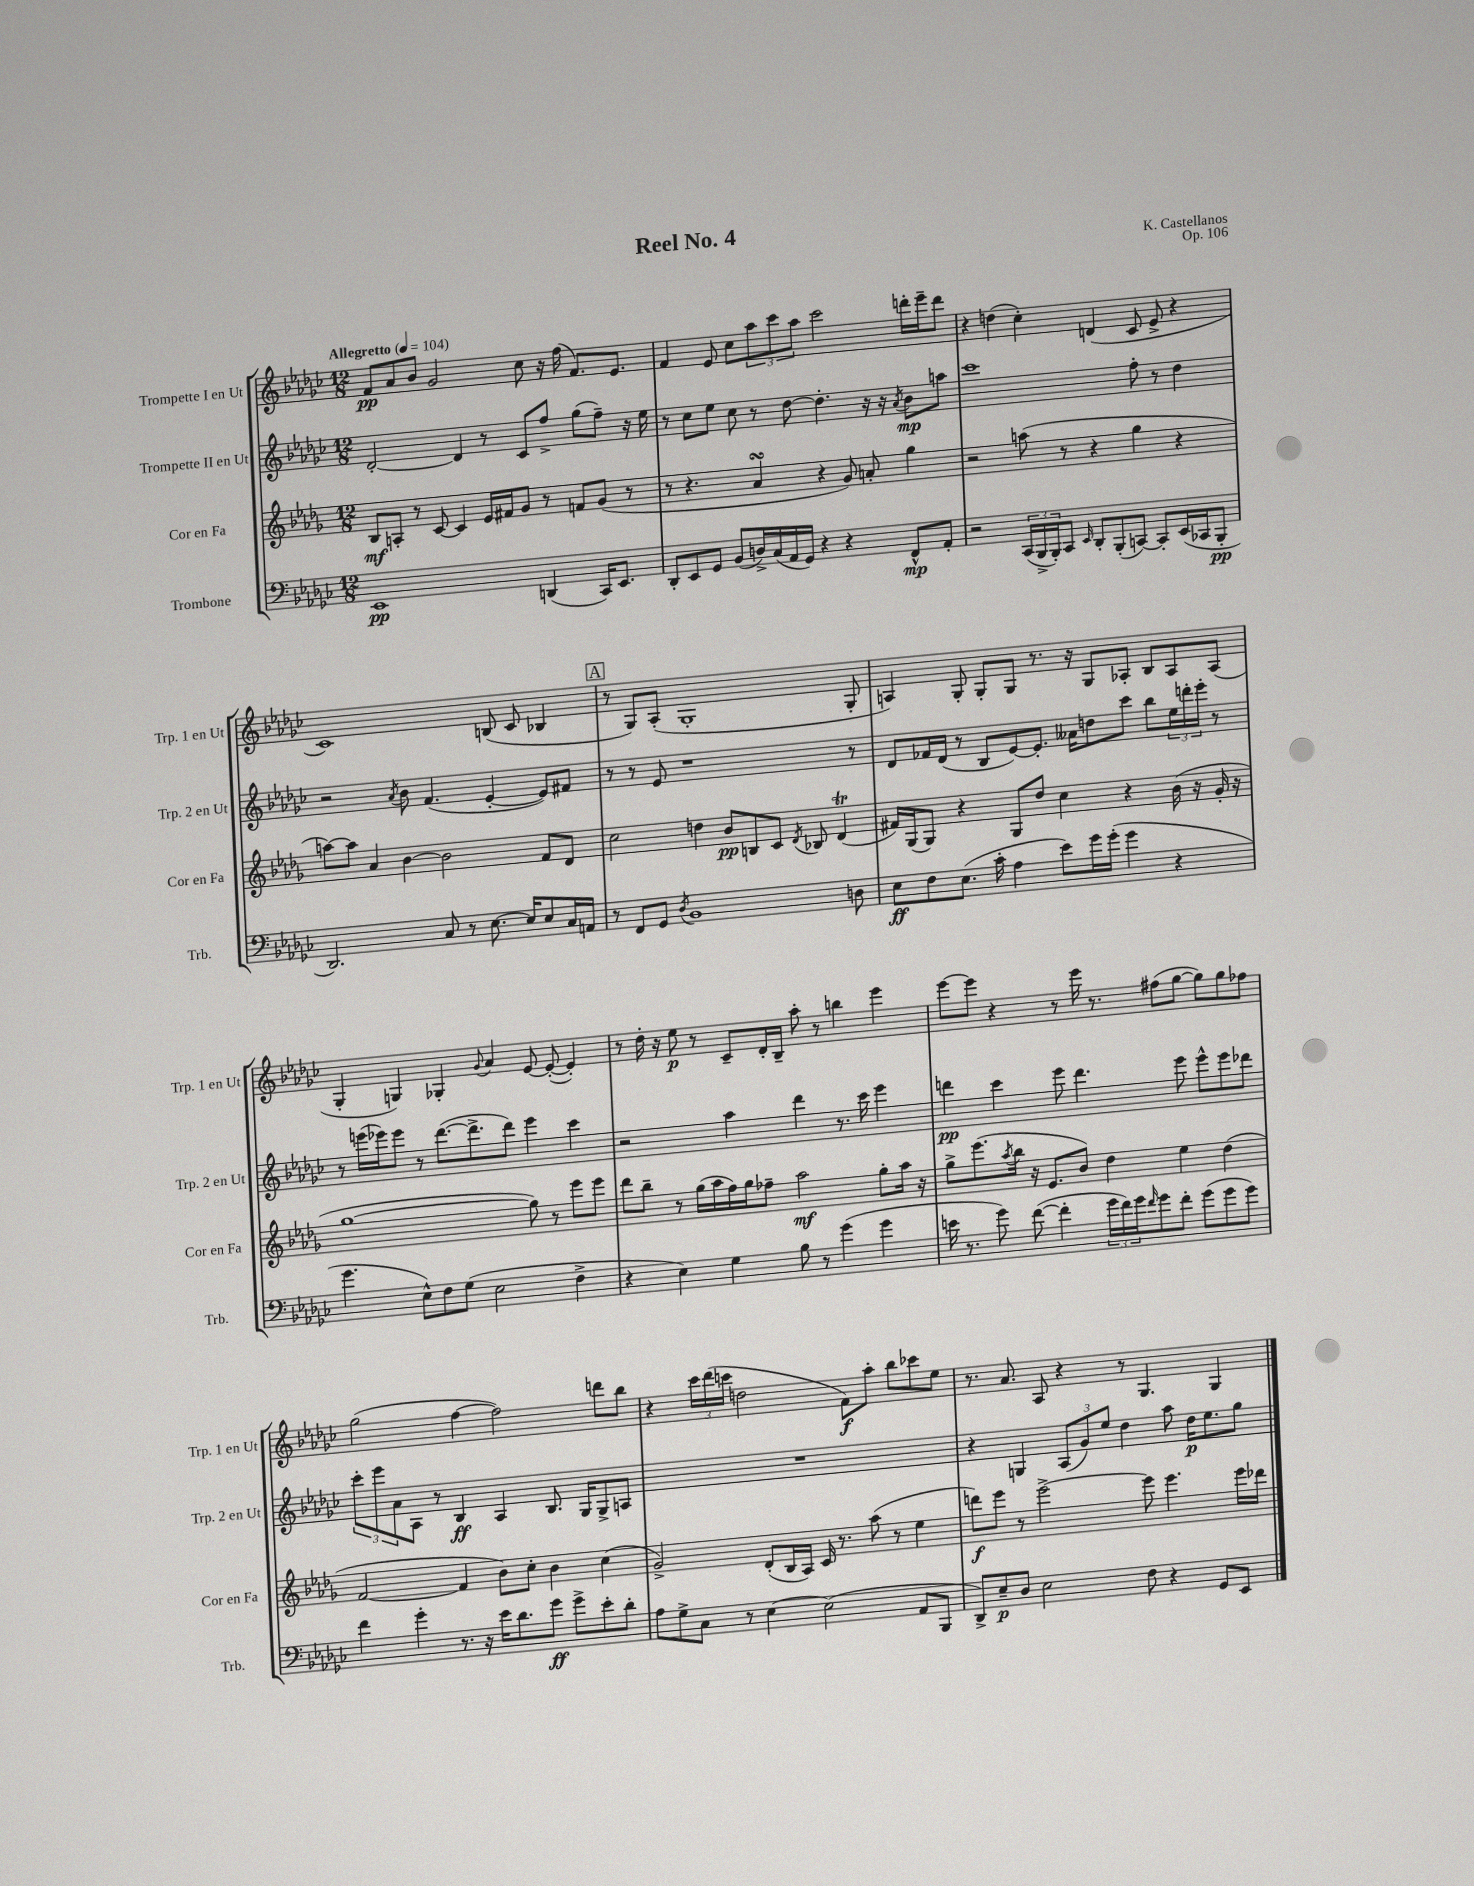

**kern	**dynam	**kern	**dynam	**kern	**dynam	**kern	**dynam
*part4	*part4	*part3	*part3	*part2	*part2	*part1	*part1
*staff4	*staff4	*staff3	*staff3	*staff2	*staff2	*staff1	*staff1
*I"Trombone	*	*I"Cor en Fa	*	*I"Trompette II en Ut	*	*I"Trompette I en Ut	*
*I'Trb.	*	*I'Cor en Fa	*	*I'Trp. 2 en Ut	*	*I'Trp. 1 en Ut	*
*clefF4	*	*clefG2	*	*clefG2	*	*clefG2	*
*k[b-e-a-d-g-c-]	*	*k[b-e-a-d-g-]	*	*k[b-e-a-d-g-c-]	*	*k[b-e-a-d-g-c-]	*
*M12/8	*	*M12/8	*	*M12/8	*	*M12/8	*
*MM104	*	*MM104	*	*MM104	*	*MM104	*
=1	=1	=1	=1	=1	=1	=1	=1
!	!	!	!	!	!	!LO:TX:a:B:t=Allegretto	!
1EE-	pp	8B-/L	mf	[2d-'/	.	8f/L	pp
.	.	8An'/J	.	.	.	8a-/	.
.	.	8r	.	.	.	8b-/J	.
.	.	[8c/	.	.	.	2g-/	.
.	.	4c/]	.	4d-/]	.	.	.
.	.	16e-/LL	.	8r	.	.	.
.	.	16f#X/J	.	.	.	.	.
.	.	8g-/J	.	8c-/L	.	8cc-\	.
(4DDn/	.	8r	.	8ff^/J	.	16r	.
.	.	.	.	.	.	(16ff\	.
.	.	8fn/L	.	(8gg-\L	.	8.f/L)	.
16CC-/KL)	.	(8g-/J	.	8ff~\J)	.	.	.
8.EE-/J	.	.	.	.	.	8.e-/J	.
.	.	8r	.	16r	.	.	.
.	.	.	.	16ee-\	.	.	.
=2	=2	=2	=2	=2	=2	=2	=2
8DD-'/L	.	8r	.	8r	.	4f/	.
8EE-/	.	4.r	.	8cc-\L	.	.	.
8GG-/J	.	.	.	8ee-\J	.	8e-/	.
(8BB-/L	.	.	.	8cc-\	.	8cc-\L	.
16Dn^/L)	.	4a-sSSS/	.	8r	.	12aa-\	.
(16C-/	.	.	.	.	.	.	.
.	.	.	.	.	.	12ccc-\	.
16AA-/	.	.	.	[8dd-\	.	.	.
.	.	.	.	.	.	12aa-\J	.
16GG-/JJ)	.	.	.	.	.	.	.
4r	.	4r	.	4.dd-'\]	.	2ccc-\	.
4r	.	8g-/)	.	.	.	.	.
.	.	8an'/	.	16r	.	.	.
.	.	.	.	16r	.	.	.
.	.	.	.	8qa-/	.	.	.
8FF^^/L	mp	4gg-\	.	8b-\L	mp	16dddn'\LL	.
.	.	.	.	.	.	16eee-~\J	.
8AA-'/J	.	.	.	8aan\J	.	8ddd\J	.
=3	=3	=3	=3	=3	=3	=3	=3
2r	.	2r	.	1ccc-	.	4r	.
.	.	.	.	.	.	(4ddn\	.
(24CC-/LL	.	(8aan\	.	.	.	4cc-'\)	.
24BBB-^/	.	.	.	.	.	.	.
24BBB-'/J)	.	.	.	.	.	.	.
8CC-/J	.	8r	.	.	.	.	.
16qqEE-/	.	.	.	.	.	.	.
8DD-'/L	.	4r	.	.	.	(4dn/	.
(8BBB-'/	.	.	.	.	.	.	.
[8CCn/J)	.	4gg-\	.	8ff'\	.	8c-/	.
8CC'/L]	.	.	.	8r	.	8e-^/	.
(16EE-/L	.	4r	.	4dd-\	.	4r	.
16CC-X/J	.	.	.	.	.	.	.
8BBB-'/J	pp	.	.	.	.	.	.
!!LO:LB:g=z
=4	=4	=4	=4	=4	=4	=4	=4
2.DD-/)	.	[8aan\L)	.	2r	.	1c-)	.
.	.	8aa\J]	.	.	.	.	.
.	.	4a-/	.	.	.	.	.
.	.	.	.	8qa-/	.	.	.
.	.	[4b-\	.	8b-\	.	.	.
.	.	.	.	(4.f/	.	.	.
8C-/	.	2b-\]	.	.	.	.	.
8r	.	.	.	.	.	.	.
[8.E-\	.	.	.	[4e-'/	.	(8Bn/	.
.	.	.	.	.	.	8c-/	.
16E-/KL]	.	.	.	.	.	.	.
8E-/	.	8f/L	.	8e-/L])	.	4B-X/	.
16C-/L	.	8d-/J	.	8f#X/J	.	.	.
16AAn/JJ	.	.	.	.	.	.	.
!!LO:REH:place=s1:t=A
=5	=5	=5	=5	=5	=5	=5	=5
8r	.	2cc\	.	8r	.	8r	.
8FF/L	.	.	.	8r	.	8G-/L)	.
8GG-/J	.	.	.	8e-/	.	(8A-'/J	.
8qD-/	.	.	.	.	.	.	.
1BB-	.	.	.	1r	.	1G-'	.
.	.	4ddn\	.	.	.	.	.
.	.	8b-/L	pp	.	.	.	.
.	.	8Bn/	.	.	.	.	.
.	.	8c/J	.	.	.	.	.
.	.	8qd-/	.	.	.	.	.
.	.	8B-X/	.	.	.	.	.
.	.	(4d-T/	.	.	.	.	.
8Dn\	.	.	.	8r	.	8G-'/	.
=6	=6	=6	=6	=6	=6	=6	=6
8E-\L	ff	16f#X/LL)	.	8d-/L	.	4An/)	.
.	.	(16G-/J	.	.	.	.	.
8F\	.	8G-/J)	.	16f-X/L	.	.	.
.	.	.	.	(16d-/JJ	.	.	.
(8.E-\J	.	4r	.	8r	.	8G-'/	.
.	.	.	.	8B-/L	.	8G-'/L	.
16c-'\	.	.	.	.	.	.	.
4A-\	.	8G-/L	.	[8e-/)	.	8G-/J	.
.	.	8dd-/J	.	8.e-'/J]	.	8.r	.
8e-\L)	.	4cc\	.	.	.	.	.
.	.	.	.	16a--X\KL	.	16r	.
16g-\L	.	.	.	8ddn\	.	8G-/L	.
(16g-'\JJ	.	.	.	.	.	.	.
4g-\	.	4r	.	8ccc-\J	.	8A-X'/J	.
.	.	.	.	8bb-\L	.	8B-/L	.
4r	.	(16b-\	.	24ee-\L	.	8A-/	.
.	.	.	.	24dddn'\	.	.	.
.	.	16r	.	.	.	.	.
.	.	.	.	24eee-'\JJ	.	.	.
.	.	16g-'/	.	8r	.	(8A-/J	.
.	.	16r	.	.	.	.	.
!!LO:LB:g=z
=7	=7	=7	=7	=7	=7	=7	=7
4.g-\	.	[1gg-	.	8r	.	4G-'/	.
.	.	.	.	(16eeen\LL	.	.	.
.	.	.	.	16eee-X\J)	.	.	.
.	.	.	.	8eee-\J	.	4Gn/)	.
8E-^^\L)	.	.	.	8r	.	.	.
8F\	.	.	.	([8.ddd-\L	.	4G-X'/	.
(8G-\J	.	.	.	.	.	.	.
.	.	.	.	8.ddd-^\]	.	.	.
.	.	.	.	.	.	8qqg-/	.
2E-\	.	.	.	.	.	4a-/	.
.	.	.	.	8ddd-\J)	.	.	.
.	.	8gg-\])	.	4eee-\	.	[8e-/	.
.	.	8r	.	.	.	(8e-'/_	.
4F^\	.	8eee-\L	.	4ccc-\	.	4e-'/])	.
.	.	8eee-\J	.	.	.	.	.
=8	=8	=8	=8	=8	=8	=8	=8
4r	.	8ddd-\L	.	2r	.	8r	.
.	.	8bb-~\J	.	.	.	16dd-'\	.
.	.	.	.	.	.	16r	.
4E-\)	.	8r	.	.	.	8ee-\	p
.	.	(16gg-\LL	.	.	.	8r	.
.	.	16aa-\	.	.	.	.	.
4G-\	.	16ff\)	.	4aa-\	.	8c-~/L	.
.	.	16gg-\J	.	.	.	.	.
.	.	8ff-X~\J	.	.	.	16d-'/L	.
.	.	.	.	.	.	16B-~/JJ	.
8B-\	.	2aa-\	mf	4ddd-\	.	8aa-'\	.
8r	.	.	.	.	.	8r	.
(4g-\	.	.	.	8.r	.	4bbn\	.
.	.	.	.	16ccc-\	.	.	.
4g-\	.	8gg-'\L	.	4eee-\	.	4eee-\	.
.	.	16aa-\Jk	.	.	.	.	.
.	.	16r	.	.	.	.	.
=9	=9	=9	=9	=9	=9	=9	=9
16en\	.	8gg-^\L	.	4dddn\	pp	[8eee-\L	.
8.r	.	.	.	.	.	.	.
.	.	(8.eee-\	.	.	.	8eee-\J]	.
8g-\)	.	.	.	4ccc-\	.	4r	.
.	.	8qaa-/	.	.	.	.	.
.	.	16bb-\Jk	.	.	.	.	.
([8f\	.	16r	.	.	.	.	.
.	.	8.e-/L	.	.	.	.	.
4f'\]	.	.	.	8eee-\	.	8r	.
.	.	8b-/J)	.	4.ddd\	.	16eee-\	.
.	.	.	.	.	.	8.r	.
24g-\LL	.	4dd-\	.	.	.	.	.
24f\)	.	.	.	.	.	.	.
24g-\J	.	.	.	.	.	.	.
16qqf/	.	.	.	.	.	.	.
8g-\	.	.	.	.	.	(8ff#X\L	.
8f'\J	.	4ee-\	.	8eee-\	.	[8gg-\J	.
(8g-\L	.	.	.	8eee-^^\L	.	8gg-\L])	.
8g-\	.	(4dd-\	.	8eee-\	.	8gg-\	.
8g-\J)	.	.	.	8ddd-X\J	.	8ff-X\J	.
!!LO:LB:g=z
=10	=10	=10	=10	=10	=10	=10	=10
4f\	.	[2f/	.	12ccc-'\L	.	(2gg-\	.
.	.	.	.	12eee-\	.	.	.
.	.	.	.	12a-\	.	.	.
4g-'\	.	.	.	8A-\J	.	.	.
.	.	.	.	8r	.	.	.
8.r	.	4f/]	.	4B-/	ff	[4ff\	.
16r	.	.	.	.	.	.	.
16e-\KL	.	8b-\L)	.	4A-/	.	2ff\])	.
8.d-\	.	.	.	.	.	.	.
.	.	8cc'\J	.	.	.	.	.
8g-\J	ff	4b-\	.	8.B-/	.	.	.
8g-^\L	.	.	.	.	.	.	.
.	.	.	.	16G-/KL	.	.	.
8e-'\	.	(4cc\	.	8G-^/	.	8dddn\L	.
8d-'\J	.	.	.	8An/J	.	8bb-\J	.
=11	=11	=11	=11	=11	=11	=11	=11
8A-\L	.	2g-^/)	.	1.r	.	4r	.
8G-^\	.	.	.	.	.	.	.
8C-\J	.	.	.	.	.	24ccc-\LL	.
.	.	.	.	.	.	(24ddd-\	.
.	.	.	.	.	.	24cccn\JJ	.
8r	.	.	.	.	.	2ddn\	.
[4E-\	.	(8d-'/L	.	.	.	.	.
.	.	16B-/L	.	.	.	.	.
.	.	16A-/JJ)	.	.	.	.	.
(2E-\]	.	16c/	.	.	.	.	.
.	.	8.r	.	.	.	.	.
.	.	.	.	.	.	8f\L)	f
.	.	(8aa-\	.	.	.	8aa-'\J	.
.	.	8r	.	.	.	8bb-\L	.
8AA-/L	.	4ee-\	.	.	.	8ccc-X\	.
8BBB-/J	.	.	.	.	.	8ee-\J	.
=12	=12	=12	=12	=12	=12	=12	=12
8DD-^/L)	.	8dddn\L)	f	4r	.	8.r	.
8E-~/	p	8eee-\J	.	.	.	.	.
.	.	.	.	.	.	8.a-/	.
8D-/J	.	8r	.	4Gn/	.	.	.
2E-\	.	[2eee-^\	.	.	.	8A-/	.
.	.	.	.	(12A-/L	.	4r	.
.	.	.	.	12g-/)	.	.	.
.	.	.	.	12ee-/J	.	.	.
.	.	.	.	4dd-\	.	8r	.
8F\	.	8eee-\]	.	.	.	4.G-/	.
4r	.	4.eee-\	.	8aa-\	.	.	.
.	.	.	.	16dd-\KL	p	.	.
.	.	.	.	8.ee-\	.	.	.
8GG-/L	.	.	.	.	.	4G-/	.
8EE-/J	.	16eee-\LL	.	8gg-\J	.	.	.
.	.	16ddd-X\JJ	.	.	.	.	.
==	==	==	==	==	==	==	==
*-	*-	*-	*-	*-	*-	*-	*-
